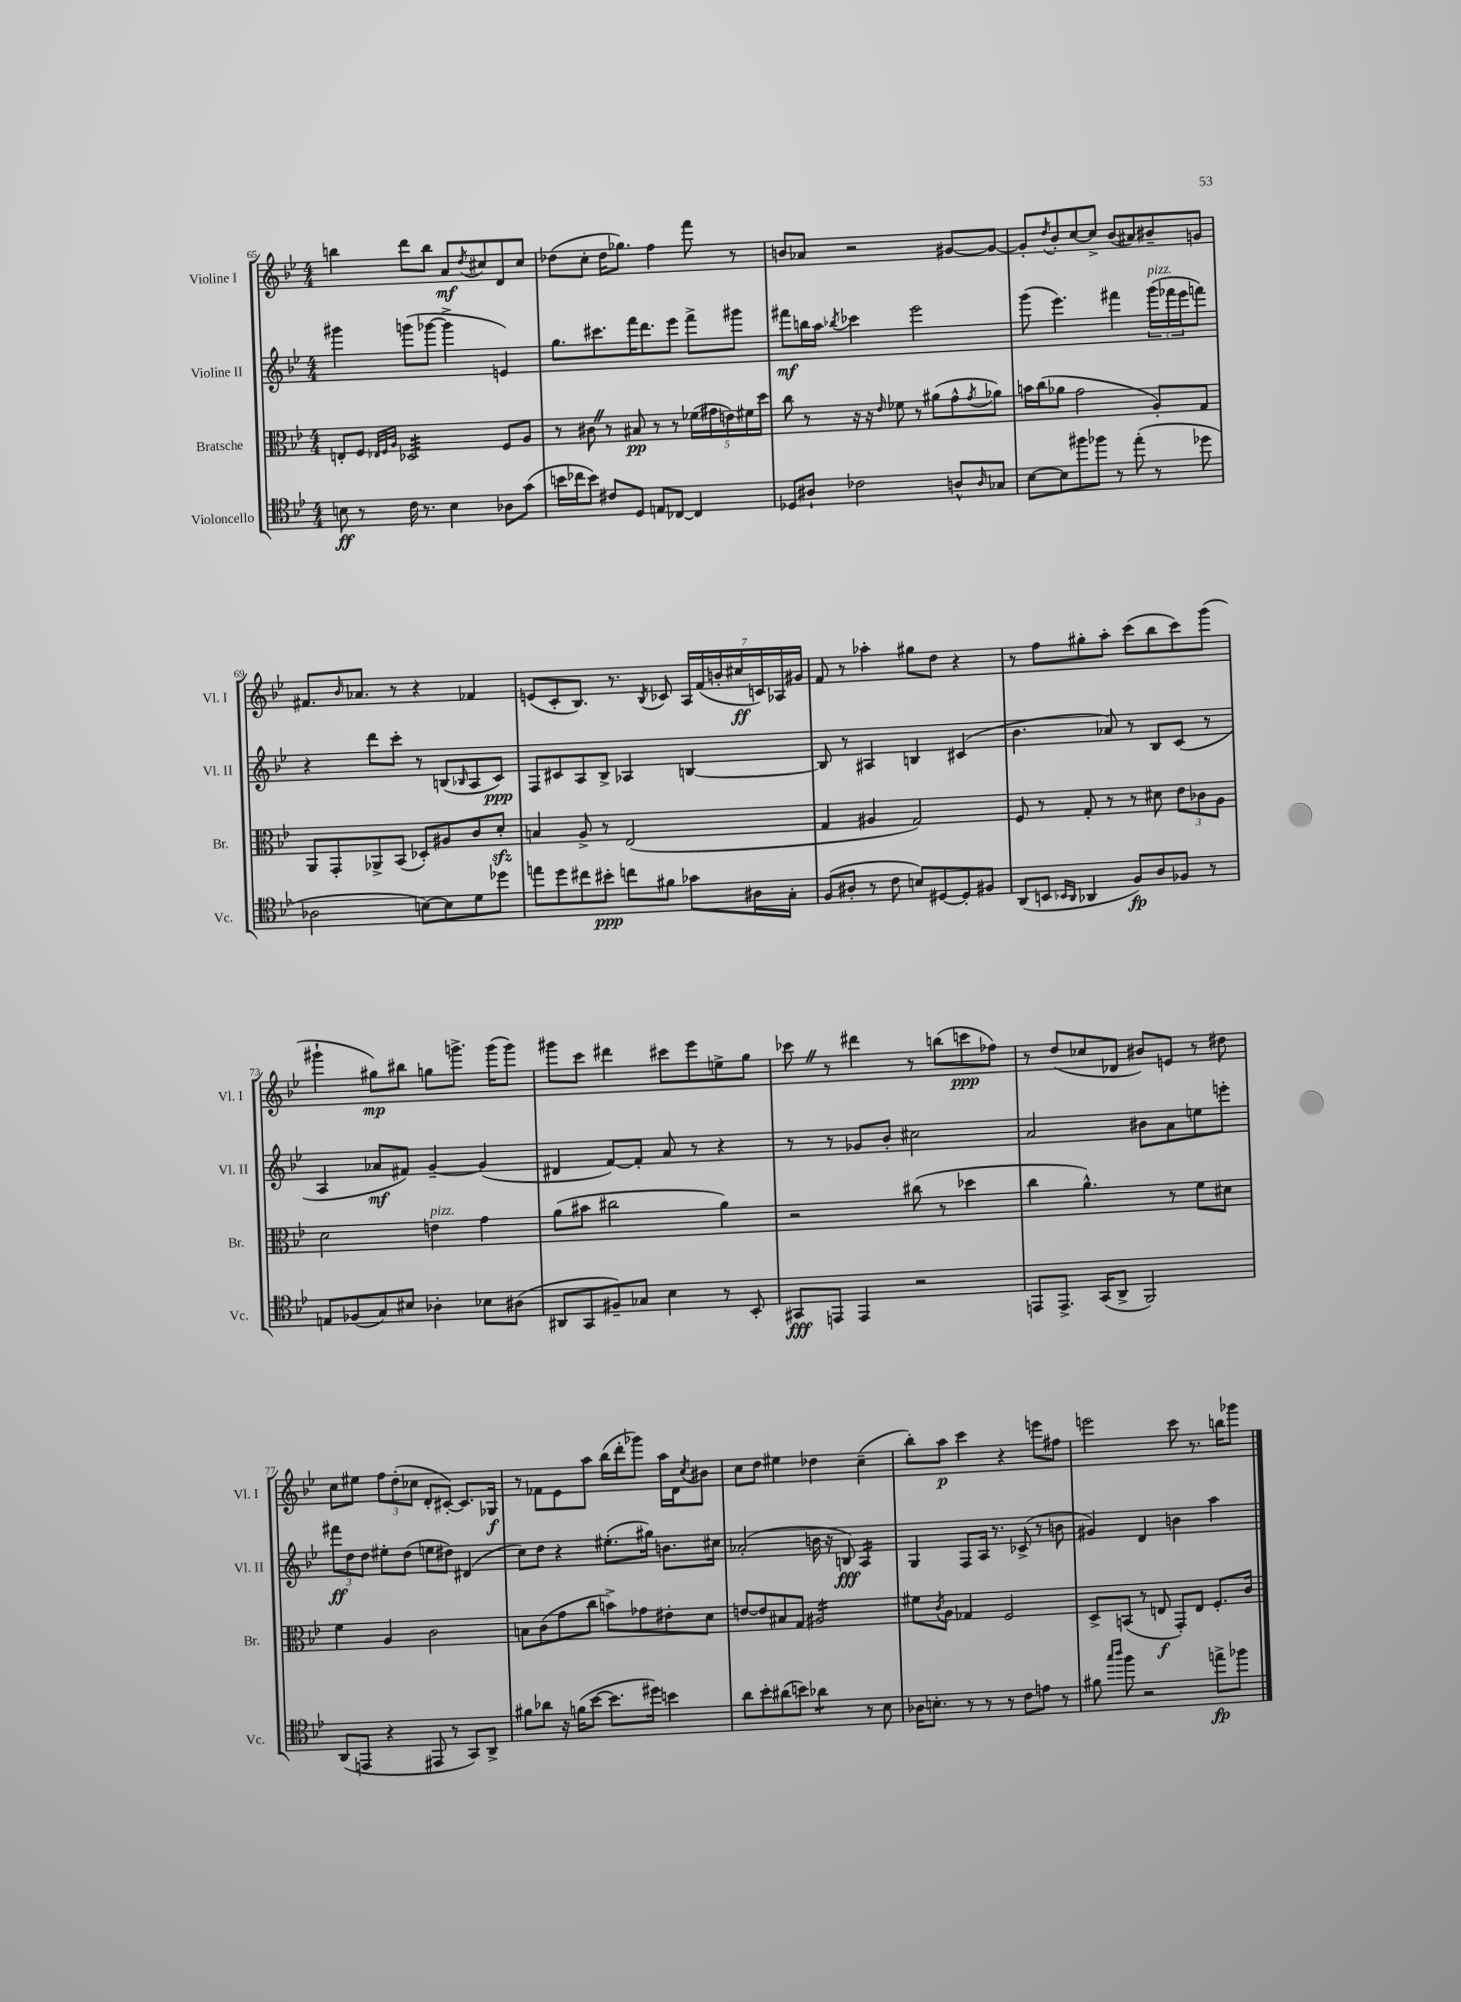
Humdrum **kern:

**kern	**kern	**kern	**kern
*staff4	*staff3	*staff2	*staff1
*clefC4	*clefC3	*clefG2	*clefG2
*k[b-e-]	*k[b-e-]	*k[b-e-]	*k[b-e-]
*M4/4	*M4/4	*M4/4	*M4/4
8B	8E'	4ggg#	4bb
8r	8F	.	.
.	32qqE-	.	.
.	32qqF	.	.
.	32qqA	.	.
16c	2D-	(8ggg	8ddd
8.r	.	.	.
.	.	[8ggg-	8bb
4B	.	4ggg-^]	8a
.	.	.	8qdd
.	.	.	8cc#
8A-	8F	4e)	8d
(8g	8A	.	8cc#
=	=	=	=
16b	8r	8.gg	(8dd-
16cc-	.	.	.
8b)	8c#	.	8cc'
.	.	8.ccc#	.
8c#	8r	.	16dd-
.	.	.	8.gg-)
8D	8B#	16fff	.
.	.	8.ddd	.
8E	8r	.	4ff
[8C-	8r	8eee-	.
4C-]	(20f-	8fff^	8fff
.	20g#	.	.
.	20e)	.	.
.	.	8ggg#	8r
.	20f#	.	.
.	20dd	.	.
=	=	=	=
8D-	8cc	8fff#	8b
8A#`	8r	16bb	8a-
.	.	16aa	.
.	.	8qbb-	.
2c-	16r	4ccc-	2r
.	16r	.	.
.	16qqe-	.	.
.	8f-	.	.
.	8r	2eee-	.
.	(8a#	.	.
8A^^	8g^^	.	[8g#
16qqA	8qg	.	.
8G-	8a-)	.	8g#_
=	=	=	=
[8B-	16b	(8ggg	8g#']
.	(16cc	.	.
.	.	.	8qdd
8B-]	8a-	4.eee-)	8b-'
8ff#	2g	.	[8cc
8ff-	.	.	8cc^]
8r	.	4fff#	(8b-
(8ee-'	.	.	8a#)
8r	8A')	(24ggg	8b#~
.	.	24fff-	.
.	.	24eee-	.
8dd-	8G	8fff)	8g
=	=	=	=
2A-	8AA	4r	8.f#
.	8GG'	.	.
.	.	.	16qqb-
.	.	.	8.a-
.	8AA-^	8ddd	.
.	(8BB-	8ccc'	8r
[8B)	8D-')	8r	4r
8B]	8A#	(8B	.
.	.	16qqB-	.
8d	8c	8A	4f-
8dd-	8d'	8c)	.
=	=	=	=
8ee	4B	8F	(8e
8dd	.	8c#	8c'
8cc#	8A^	8A	8.B-)
8b#'	8r	8B-^	.
.	.	.	8.r
8cc	(2E-	4A-	.
.	.	.	8qB-
8f#	.	.	8c-
8g-	.	[4B	28A
.	.	.	(28f
.	.	.	28b'
.	.	.	28cc#
16A#	.	.	.
.	.	.	28c)
.	.	.	28A-
16G'	.	.	.
.	.	.	28g#
=	=	=	=
(8F	4G	8B]	8f
8A#'	.	8r	8r
8r	4A#	4A#	4aa-'
8c	.	.	.
8B)	2G)	4B	8gg#
[8D#	.	.	8dd
8D#']	.	(4c#	4r
8F#	.	.	.
=	=	=	=
(8AA	8F	4.b-	8r
8BB	8r	.	8ff
16qqBB-	.	.	.
16qqAA	.	.	.
4AA-	8G'	.	8gg#'
.	8r	8a-)	8aa'
8F)	8r	8r	(8ccc
8A	8d#	8B-	8bb-
8F-	12e-	(8c	8ccc)
.	12c-	.	.
8r	.	8r	(8ggg
.	12A	.	.
=	=	=	=
8E	2d	4A	4ggg#`
(8F-	.	.	.
8G)	.	8a-	8gg#)
8B#	.	8f#)	8bb#
4A-'	4e	[4g~	8gg
.	.	.	8.ggg^
8B-	4g	(4g]	.
.	.	.	(16ggg
(8A#	.	.	8ggg)
=	=	=	=
8AA#	(8a	4d#	8ggg#
8GG	8b#	.	8ccc
8F#~)	2cc#	[8f)	4ddd#
8G-	.	8f']	.
4B-	.	8a	8ccc#
.	.	8r	8eee-
8r	4a)	4r	8ee^
8BB-'	.	.	8gg
=	=	=	=
8GG#	2r	8r	8ccc-
8EE	.	8r	8r
4EE	.	8g-	4ddd#
.	.	8b-'	.
2r	(8cc#	2cc#	8r
.	8r	.	(8bb
.	4dd-	.	8ccc
.	.	.	8ff-)
=	=	=	=
8EE	4cc	2a	8r
8.EE^	.	.	(8dd
.	4.a^^)	.	8cc-
(16GG	.	.	.
8AA^	.	.	8d-
2FF)	.	8b#	8b#)
.	8r	8a	8e
.	8f	8ee	8r
.	8d#	8eee'	8dd#
=	=	=	=
(8AA	4f	12fff#	8cc
.	.	12dd	.
8EE	.	.	8ee#
.	.	12dd	.
4r	4A	8ee#'	12ff
.	.	.	(12dd'
.	.	(8dd	.
.	.	.	12cc-
8EE#	2c	8ee	8d'
8r	.	8dd#)	[8c#')
8GG)	.	(4d#	8.c#]
8AA^	.	.	.
.	.	.	16G-
=	=	=	=
8f#	8B	8cc)	8r
8a-	(8c	8dd	8f-
16r	8g	4r	8e-
(16f	.	.	.
[8b-	8cc	.	8aa
8.b-]	8b^)	(8.ee#'	(16bb-
.	.	.	16ddd'
.	8g-	.	8ggg-)
16dd#)	.	16gg#)	.
4b	8e#'	8.b	16aa
.	.	.	16d
.	.	.	8qcc
.	8d	.	8b#
.	.	16cc#	.
=	=	=	=
8a	[8e	(2a-'	8cc
8b-'	8e]	.	8dd
(8a#	8B#	.	4ee#
8b)	8G	.	.
4a-	2A#	16b	4dd-
.	.	16r	.
.	.	8B)	.
8r	.	4A	(4cc~
8B-	.	.	.
=	=	=	=
16A-	8f#	4G	8bb-')
8.B'	.	.	.
.	8qc	.	.
.	8A	.	8aa
8r	4G-	8F	4ccc
8r	.	16A	.
.	.	8.r	.
8r	2F	.	4r
8c	.	(8c-^	.
8e	.	8r	8eee
8r	.	8b	8ff#
=	=	=	=
8f#	8D^	4g#)	2eee
16qqgg	.	.	.
16qqaa	.	.	.
8ff	(8BB	.	.
2r	8r	4d	.
.	8E	.	.
.	8GG')	4b	8ccc
.	8E	.	8.r
8ee^	8.F'	4aa	.
.	.	.	16bb
8ff-	.	.	8ggg-
.	16c	.	.
==	==	==	==
*-	*-	*-	*-
